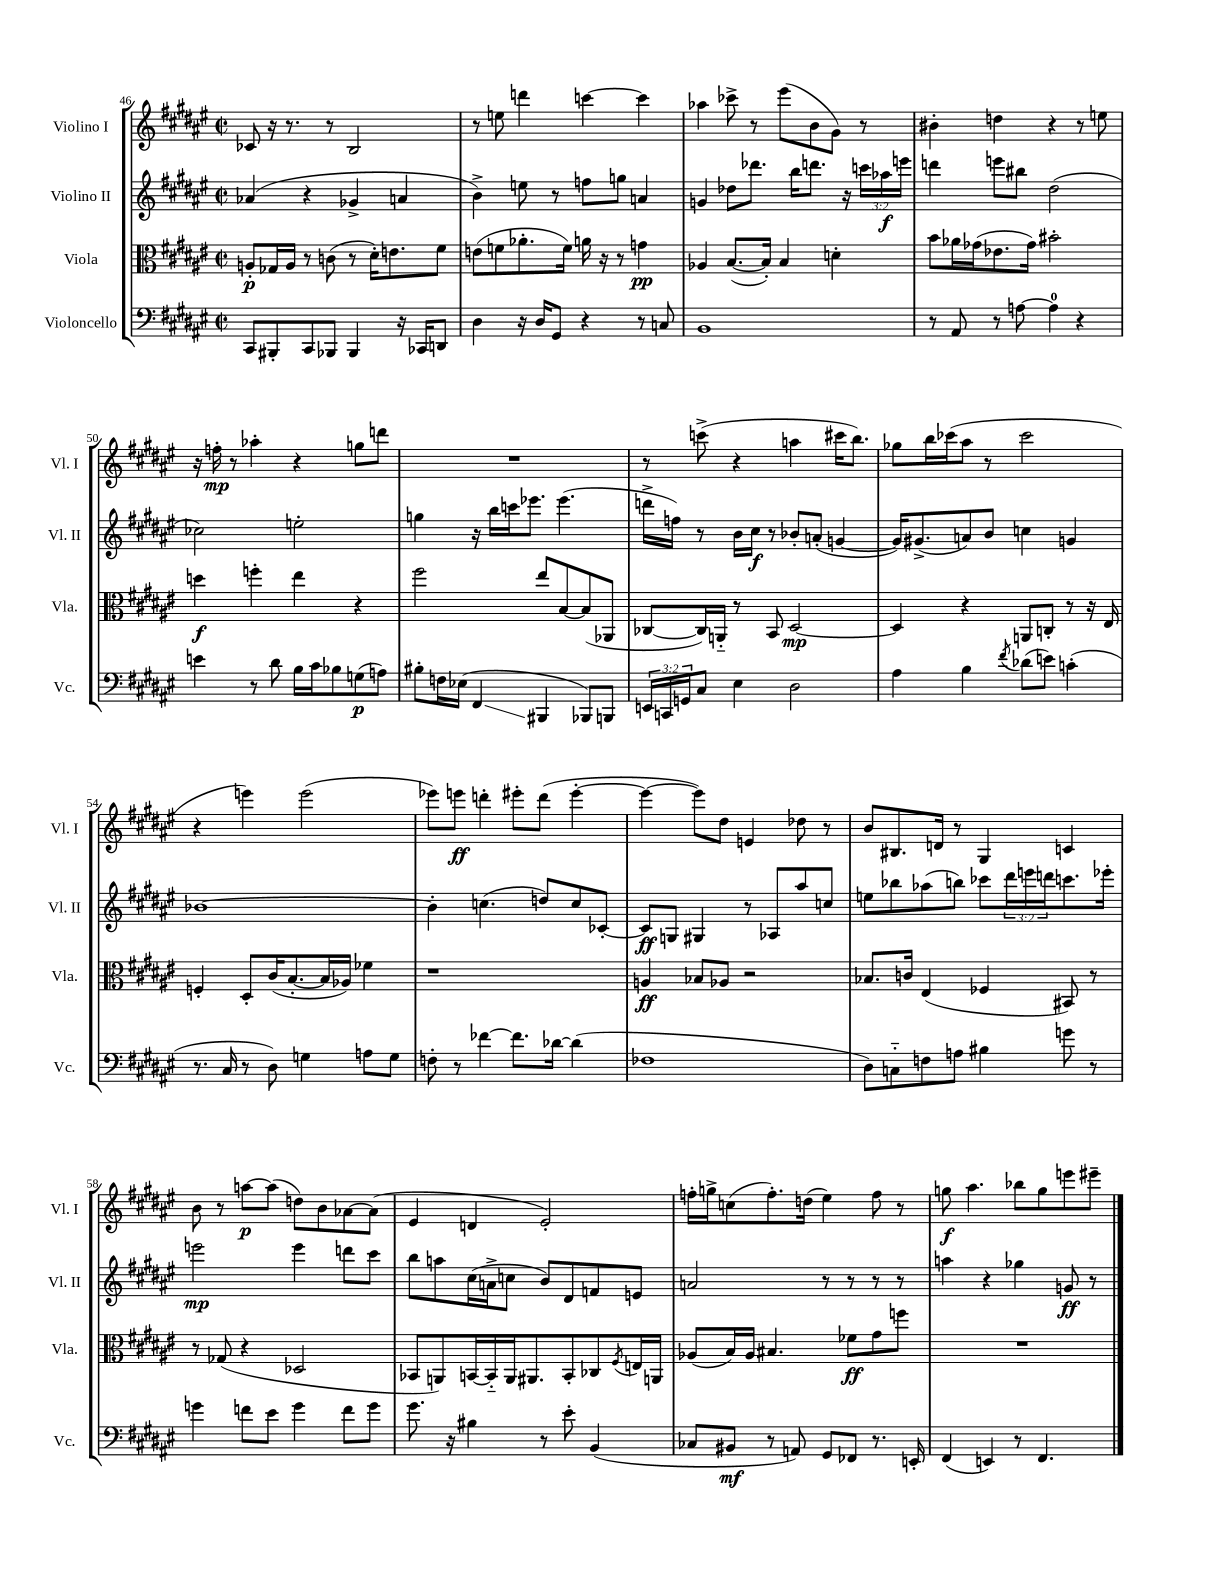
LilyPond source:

<<
\new StaffGroup <<
\new Staff = "s0" \with { instrumentName = "Violino I" shortInstrumentName = "Vl. I" } {
    \clef treble \key fis \major \defaultTimeSignature \time 2/2
    ces'8 r16 r8. r8 b2 |
    r8 e''8 d'''4 c'''4~ c'''4 |
    aes''4 ces'''8-> r8 eis'''8( b'8 gis'8) r8 |
    bis'4-. d''4 r4 r8 e''8 |
    r16 f''16-.\mp r8 aes''4-. r4 g''8 d'''8 |
    R1 |
    r8 c'''8->( r4 a''4 cis'''16 b''8.) |
    ges''8 b''16 ces'''16( ais''8 r8 ces'''2 |
    r4 e'''4) e'''2( |
    ees'''8) e'''8\ff d'''4-. eis'''8-. d'''8( eis'''4~-. |
    eis'''4~ eis'''8) dis''8 e'4 des''8 r8 |
    b'8 bis8. d'16 r8 gis4 c'4 |
    b'8 r8 a''8~\p a''8( d''8) b'8 aes'8~ aes'8( |
    eis'4 d'4 eis'2-.) |
    f''16-. g''16-> c''8( f''8.-.) d''16( eis''4) f''8 r8 |
    g''8\f ais''4. bes''8 g''8 e'''8 eis'''8-- \bar "|." |
}
\new Staff = "s1" \with { instrumentName = "Violino II" shortInstrumentName = "Vl. II" } {
    \clef treble \key fis \major \defaultTimeSignature \time 2/2 \override Staff.TupletNumber.text = #tuplet-number::calc-fraction-text
    aes'4( r4 ges'4-> a'4 |
    b'4->) e''8 r8 f''8 g''8 a'4 |
    g'4 des''8 des'''8. b''16 d'''8. r16 \tuplet 3/2 { c'''16 aes''16\f e'''16 } |
    d'''4 e'''8 bis''8 dis''2( |
    ces''2) e''2-. |
    g''4 r16 b''16 c'''16 ees'''8. ees'''4.( |
    d'''16-> f''16) r8 b'16 cis''16\f r8 bes'8-. a'8-.( g'4~ |
    g'16) gis'8.->( a'8) b'8 c''4 g'4 |
    bes'1~ |
    bes'4-. c''4.( d''8) c''8 ces'8~-. |
    ces'8\ff g8 gis4 r8 aes8 ais''8 c''8 |
    e''8 bes''8 aes''8( b''8) ces'''8 \tuplet 3/2 { dis'''16 e'''16 d'''16 } c'''8. ees'''16-. |
    e'''2\mp e'''4 d'''8 cis'''8 |
    b''8 a''8 cis''16( a'16-> c''8 b'8) dis'8 f'8 e'8 |
    a'2 r8 r8 r8 r8 |
    a''4 r4 ges''4 g'8\ff r8 \bar "|." |
}
\new Staff = "s2" \with { instrumentName = "Viola" shortInstrumentName = "Vla." } {
    \clef alto \key fis \major \defaultTimeSignature \time 2/2
    a8-.\p ges16 a16 r8 c'8( r8 dis'16-.) e'8. fis'8 |
    e'8( f'8 aes'8.-. f'16) a'16 r16 r8 g'4\pp |
    aes4 b8.~( b16-.) b4 d'4-. |
    b'8 aes'16 ges'16( ees'8. ges'16) bis'2-. |
    d''4\f f''4-. eis''4 r4 |
    fis''2 eis''8 b8~ b8( aes,8 |
    ces8~ ces16) a,16-_ r8 b,8 dis2~\mp |
    dis4 r4 a,8 c8-. r8 r16 eis16 |
    f4-. dis8-. cis'16( b8.~-. b16 aes16) fes'4 |
    r1 |
    a4\ff bes8 aes8 r2 |
    bes8. c'16 eis4( fes4 bis,8) r8 |
    r8 ges8( r4 des2 |
    bes,8 a,8) b,16~ b,16-_ a,16 ais,8. b,8-. ces8 \acciaccatura { fis8 } e16 a,16 |
    aes8( b16) aes16 bis4. fes'8\ff gis'8 f''8 |
    R1 \bar "|." |
}
\new Staff = "s3" \with { instrumentName = "Violoncello" shortInstrumentName = "Vc." } {
    \clef bass \key fis \major \defaultTimeSignature \time 2/2 \override Staff.TupletNumber.text = #tuplet-number::calc-fraction-text
    cis,8 bis,,8-. cis,8 bes,,8 bes,,4 r16 ces,16 d,8 |
    dis4 r16 dis16 gis,8 r4 r8 c8 |
    b,1 |
    r8 ais,8 r8 a8~ a4-0 r4 |
    e'4 r8 dis'8 b16 cis'16 bes8 g8\p( a8) |
    bis8-. f16 ees16( fis,4\glissando bis,,4 bes,,8) b,,8 |
    \tuplet 3/2 { e,16 c,16 g,16 } cis8 eis4 dis2 |
    ais4 b4 \acciaccatura { fis'8 } des'8( e'8) c'4-.( |
    r8. cis16 r8 dis8) g4 a8 g8 |
    f8-. r8 fes'4~ fes'8. des'16~ des'4( |
    fes1 |
    dis8) c8-_ f8 a8 bis4 g'8 r8 |
    g'4 f'8 eis'8 g'4 f'8 g'8 |
    gis'8. r16 bis4 r8 eis'8-. b,4( |
    ces8 bis,8\mf r8 a,8) gis,8 fes,8 r8. e,16-. |
    fis,4( e,4) r8 fis,4. \bar "|." |
}
>>
>>
\layout { \context { \Score currentBarNumber = #46 } }
